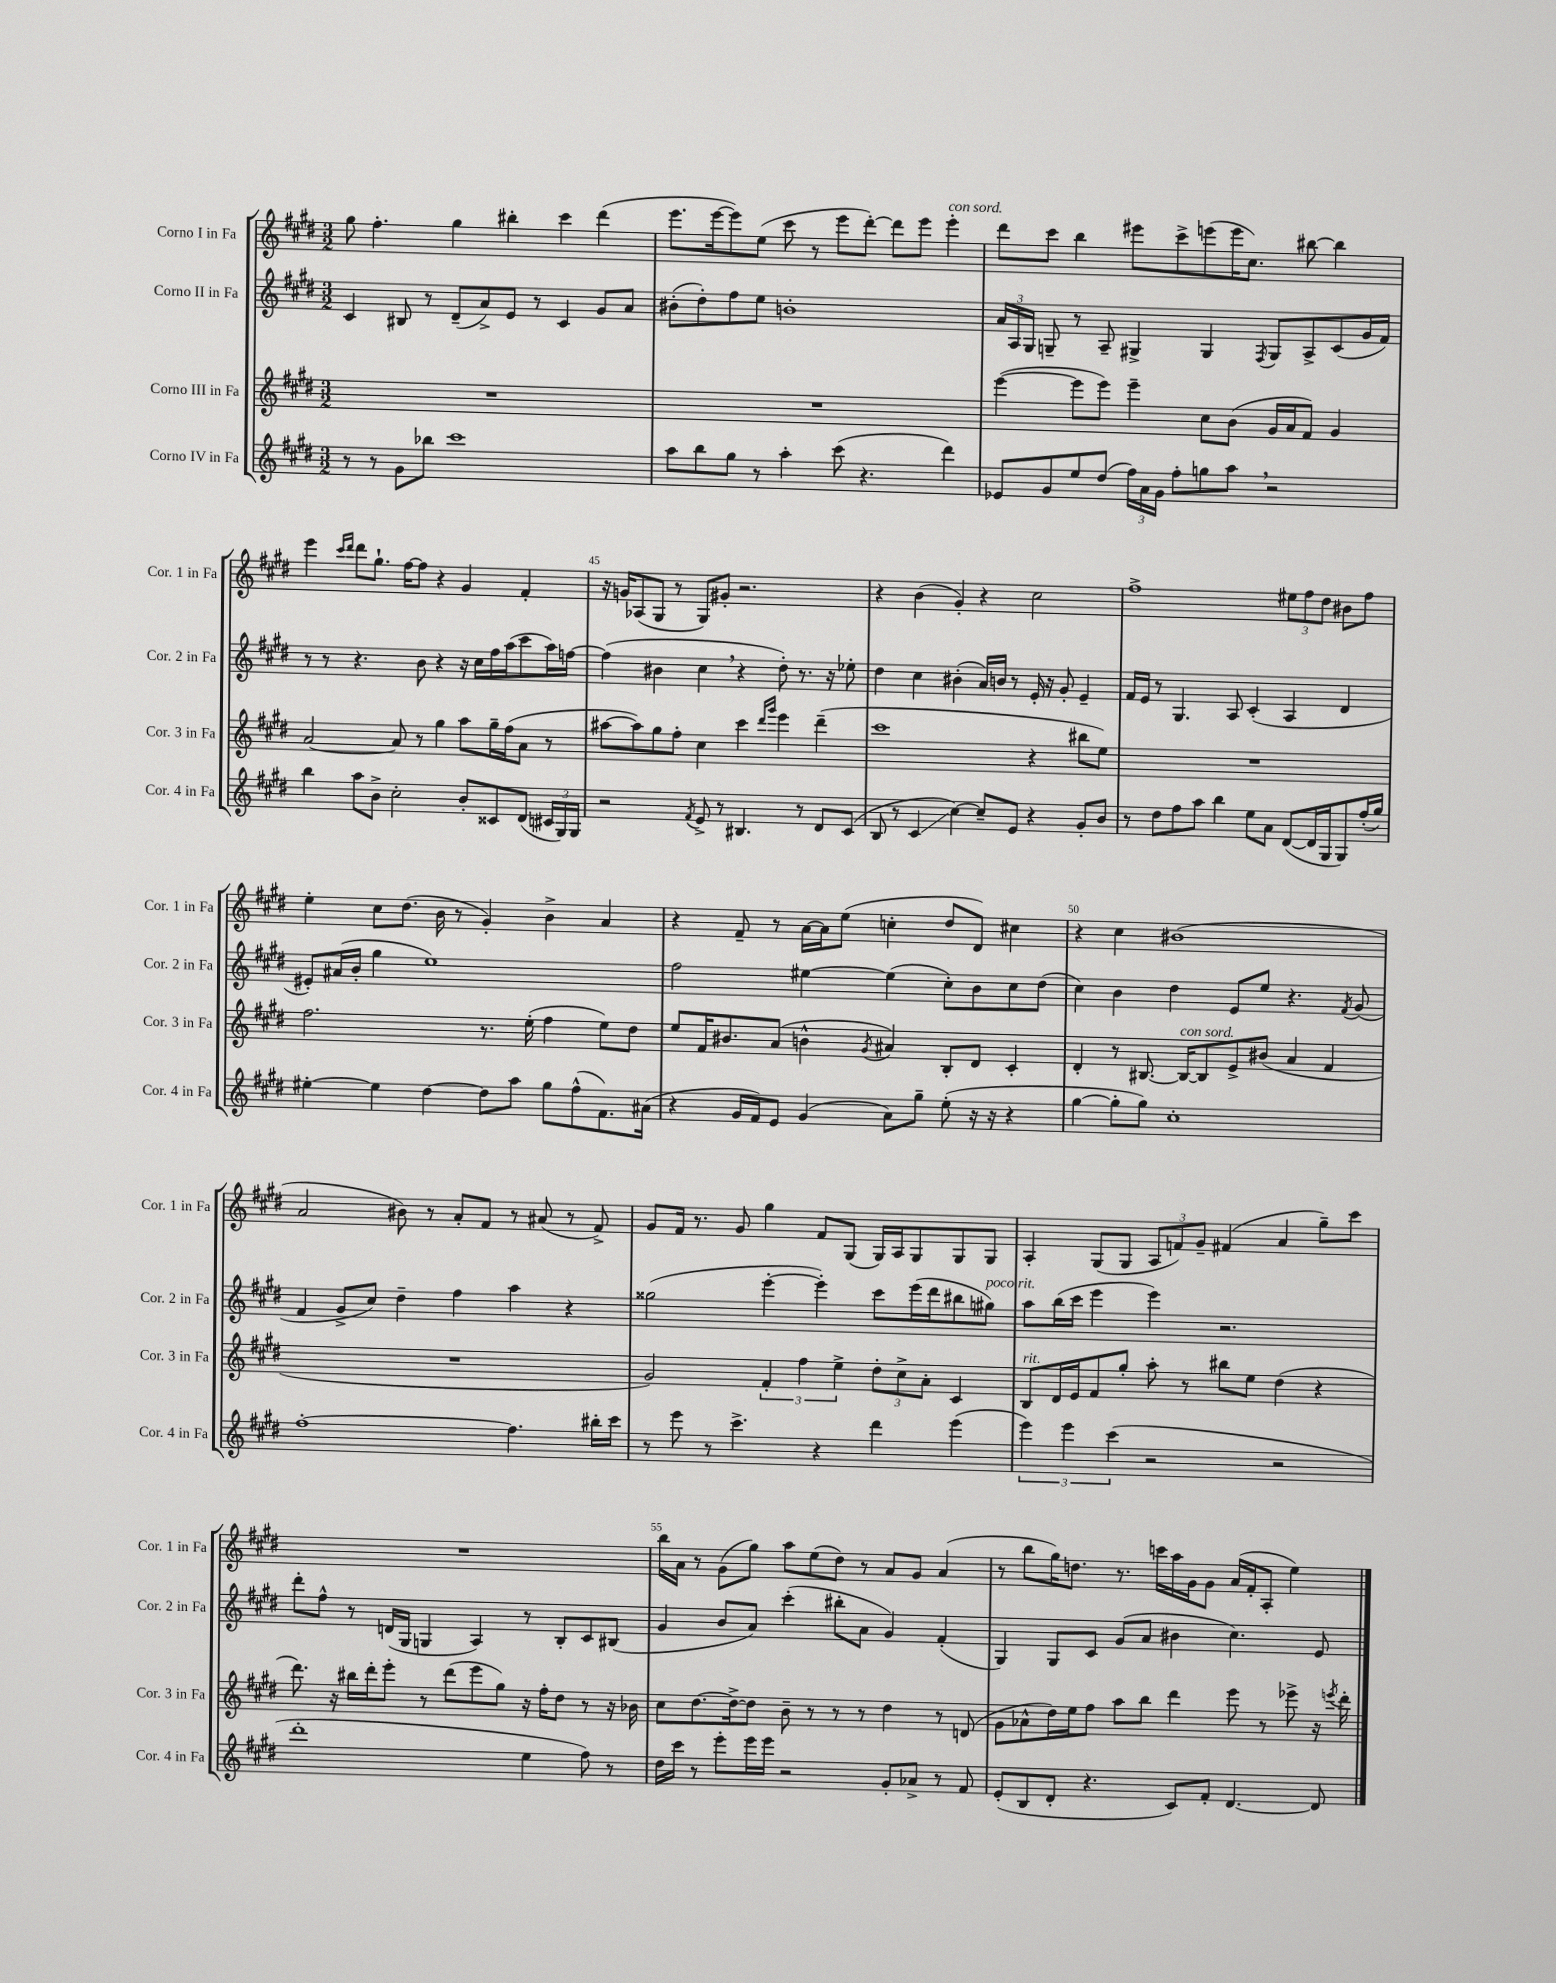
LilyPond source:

<<
\new StaffGroup <<
\new Staff = "s0" \with { instrumentName = "Corno I in Fa" shortInstrumentName = "Cor. 1 in Fa" } {
    \clef treble \key e \major \numericTimeSignature \time 3/2
    \autoBeamOff gis''8 fis''4.-. gis''4 bis''4-. cis'''4 dis'''4( |
    e'''8.[ e'''16~ e'''8) e''8]( cis'''8 r8 e'''8[ dis'''8]~-.) dis'''8[ e'''8] e'''4-.^\markup { \italic "con sord." } |
    dis'''8[ cis'''8] b''4 eis'''8[ cis'''8-> e'''8( e'''16 cis''8.]) bis''8~ bis''4 |
    e'''4 \grace { cis'''16[ dis'''16] } dis'''8[ gis''8.]-! fis''16[~ fis''8] r4 gis'4 fis'4-. |
    r16 g'16[ aes8( gis8] r8 gis8[) gis'8]-. r2. |
    r4 b'4( gis'4-.) r4 cis''2 |
    fis''1-> \tuplet 3/2 { eis''8[ fis''8 dis''8] } bis'8[ fis''8] |
    e''4-. cis''8[ dis''8.]( b'16 r8 gis'4-.) b'4-> a'4 |
    r4 fis'8-- r8 a'16[~ a'16 e''8]( c''4-. dis''8[ dis'8]) cis''4 |
    r4 cis''4 bis'1( |
    a'2 bis'8) r8 a'8[-. fis'8] r8 ais'8( r8 fis'8->) |
    gis'8[ fis'16] r8. gis'8 gis''4 fis'8[ gis8]( gis16[) a16 gis8 gis8 gis8] |
    a4-. gis8[( gis8] \tuplet 3/2 { a8[ f'8) gis'8]-- } fis'4( a'4 gis''8[--) cis'''8] |
    R1. |
    b''16[ a'16] r8 gis'8[( gis''8]) a''8[ e''8( dis''8]) r8 a'8[ gis'8] a'4( |
    r8 b''8[ gis''16) d''8.] r8. c'''16[ a''16 gis'16 gis'8] a'16[( fis'16-. a8]-. e''4) \bar "|." |
}
\new Staff = "s1" \with { instrumentName = "Corno II in Fa" shortInstrumentName = "Cor. 2 in Fa" } {
    \clef treble \key e \major \numericTimeSignature \time 3/2
    \autoBeamOff cis'4 bis8 r8 dis'8[--( a'8->) e'8] r8 cis'4 gis'8[ a'8] |
    bis'8[-.( dis''8-.) fis''8 e''8] b'1-. |
    \tuplet 3/2 { a'16[ a16 gis16] } g8-- r8 a8-- gis4-> gis4 \acciaccatura { fis8 } gis8[ a8-> cis'8( gis'16 fis'16]) |
    r8 r8 r4. b'8 r4 r16 cis''16[ fis''16 a''16( cis'''8 a''16) f''16]~ |
    f''4( bis'4 cis''4 \breathe r4 dis''8-.) r8. r16 ees''8-. |
    dis''4 cis''4 bis'4-.( a'16[) b'16] r8 e'16-. r16 gis'8-. e'4-- |
    fis'16[ e'16] r8 gis4. a8 cis'4-.( a4 dis'4 |
    eis'8[-.) ais'16( b'16]-. gis''4 e''1) |
    fis''2 eis''4~ eis''4( cis''8[-.) b'8 cis''8 dis''8]( |
    cis''4) b'4 dis''4 e'8[ e''8] r4. \acciaccatura { fis'8 } gis'8( |
    fis'4 gis'8[-> cis''8]) dis''4-- fis''4 a''4 r4 |
    gisis''2( e'''4~-. e'''4-.) cis'''8[ e'''16( dis'''16 bis''8 gis''8]^\markup { \italic "poco rit." }) |
    a''8[ b''16( cis'''16] e'''4 e'''4) r2. |
    dis'''8[-. fis''8]-^ r8 d'16[( gis16] g4 a4) r8 b8[-. cis'8 bis8]( |
    gis'4 b'8[ a'8]) cis'''4-.( bis''8[-. a'8] gis'4) fis'4-.( |
    gis4) gis8[ cis'8] gis'8[( a'8] bis'4 cis''4.) e'8 \bar "|." |
}
\new Staff = "s2" \with { instrumentName = "Corno III in Fa" shortInstrumentName = "Cor. 3 in Fa" } {
    \clef treble \key e \major \numericTimeSignature \time 3/2
    \autoBeamOff R1. |
    R1. |
    e'''4~( e'''8[ e'''8]) e'''4-- cis''8[ b'8]( gis'16[ a'16 fis'8]) gis'4 |
    a'2~ a'8 r8 gis''4 a''8[ gis''16-- fis''16( a'8] r8 |
    ais''8[~ ais''8) gis''8 fis''8]-. cis''4 cis'''4 \grace { dis'''16[ gis'''16] } e'''4 dis'''4--( |
    cis'''1 r4 bis''8[ e''8]) |
    R1. |
    fis''2. r8. e''16-.( fis''4 e''8[) dis''8] |
    e''8[ fis'16 bis'8. a'8]( b'4-^ \acciaccatura { gis'8 } ais'4) b8[-. dis'8] cis'4-. |
    dis'4-. r8 bis8.~ bis16[~^\markup { \italic "con sord." } bis8 e'8-> bis'8]( a'4 fis'4 |
    R1. |
    gis'2) \tuplet 3/2 { fis'4-. fis''4 e''4-> } \tuplet 3/2 { dis''8[-. cis''8-> a'8]-. } cis'4 |
    b8[^\markup { \italic "rit." } dis'16 e'16 fis'8 gis''8]-. a''8-. r8 bis''8[ e''8] dis''4( r4 |
    dis'''8.) r16 bis''16[ dis'''16-. e'''8]-. r8 dis'''8[( e'''8 gis''8]) r16 fis''16[-. dis''8] r8 r16 bes'16 |
    cis''8[ dis''8.~ dis''16~-> dis''8] b'8-- r8 r8 r8 dis''4 r8 d'8( |
    gis'8[ aes'8-^ dis''16) e''16 fis''8] a''8[ b''8] dis'''4 e'''8 r8 ees'''8-> r16 \acciaccatura { e'''8 } dis'''16-. \bar "|." |
}
\new Staff = "s3" \with { instrumentName = "Corno IV in Fa" shortInstrumentName = "Cor. 4 in Fa" } {
    \clef treble \key e \major \numericTimeSignature \time 3/2
    \autoBeamOff r8 r8 gis'8[ bes''8] cis'''1 |
    a''8[ b''8 gis''8] r8 a''4-. cis'''8( r4. dis'''4) |
    ees'8[ gis'8 e''8 dis''8]( \tuplet 3/2 { fis''16[) a'16 gis'16] } fis''8[-. g''8 a''8] \breathe r2 |
    b''4 a''8[ b'8]-> cis''2-. b'8[-. cisis'8 dis'8]( \tuplet 3/2 { cis'16[ gis16) gis16] } |
    r2 \acciaccatura { fis'8 } e'8-> r8 bis4. r8 dis'8[ cis'8]( |
    b8 r8 cis'4\glissando cis''4~) cis''8[-- e'8] r4 gis'8[-. b'8] |
    r8 dis''8[ fis''8 a''8] b''4 e''8[ a'8] dis'8[~( dis'16 gis16 gis8) fis''16-.( gis''16]) |
    eis''4~-. eis''4 dis''4~ dis''8[ a''8] gis''8[ fis''8-^( fis'8.) ais'16]( |
    r4 gis'16[ fis'16) e'8] gis'4( a'8[) gis''8]-- e''8-.( r16 r16 r4 |
    gis''4~ gis''8[-. gis''8]) cis''1-. |
    fis''1~-. fis''4. bis''16[-. cis'''16] |
    r8 e'''8 r8 cis'''4.-> r4 dis'''4 e'''4( |
    \tuplet 3/2 { e'''4) e'''4 cis'''4( } r2 r2 |
    dis'''1-. e''4 fis''8) r8 |
    dis''16[ cis'''16] r8 e'''8[-. e'''16 e'''16] r2 gis'8[-. aes'8]-> r8 fis'8 |
    e'8[-.( b8 dis'8]-. r4. cis'8[) fis'8]-. dis'4.~ dis'8 \bar "|." |
}
>>
>>
\layout { \context { \Score currentBarNumber = #41 \override BarNumber.break-visibility = ##(#f #t #t) barNumberVisibility = #(every-nth-bar-number-visible 5) } }
